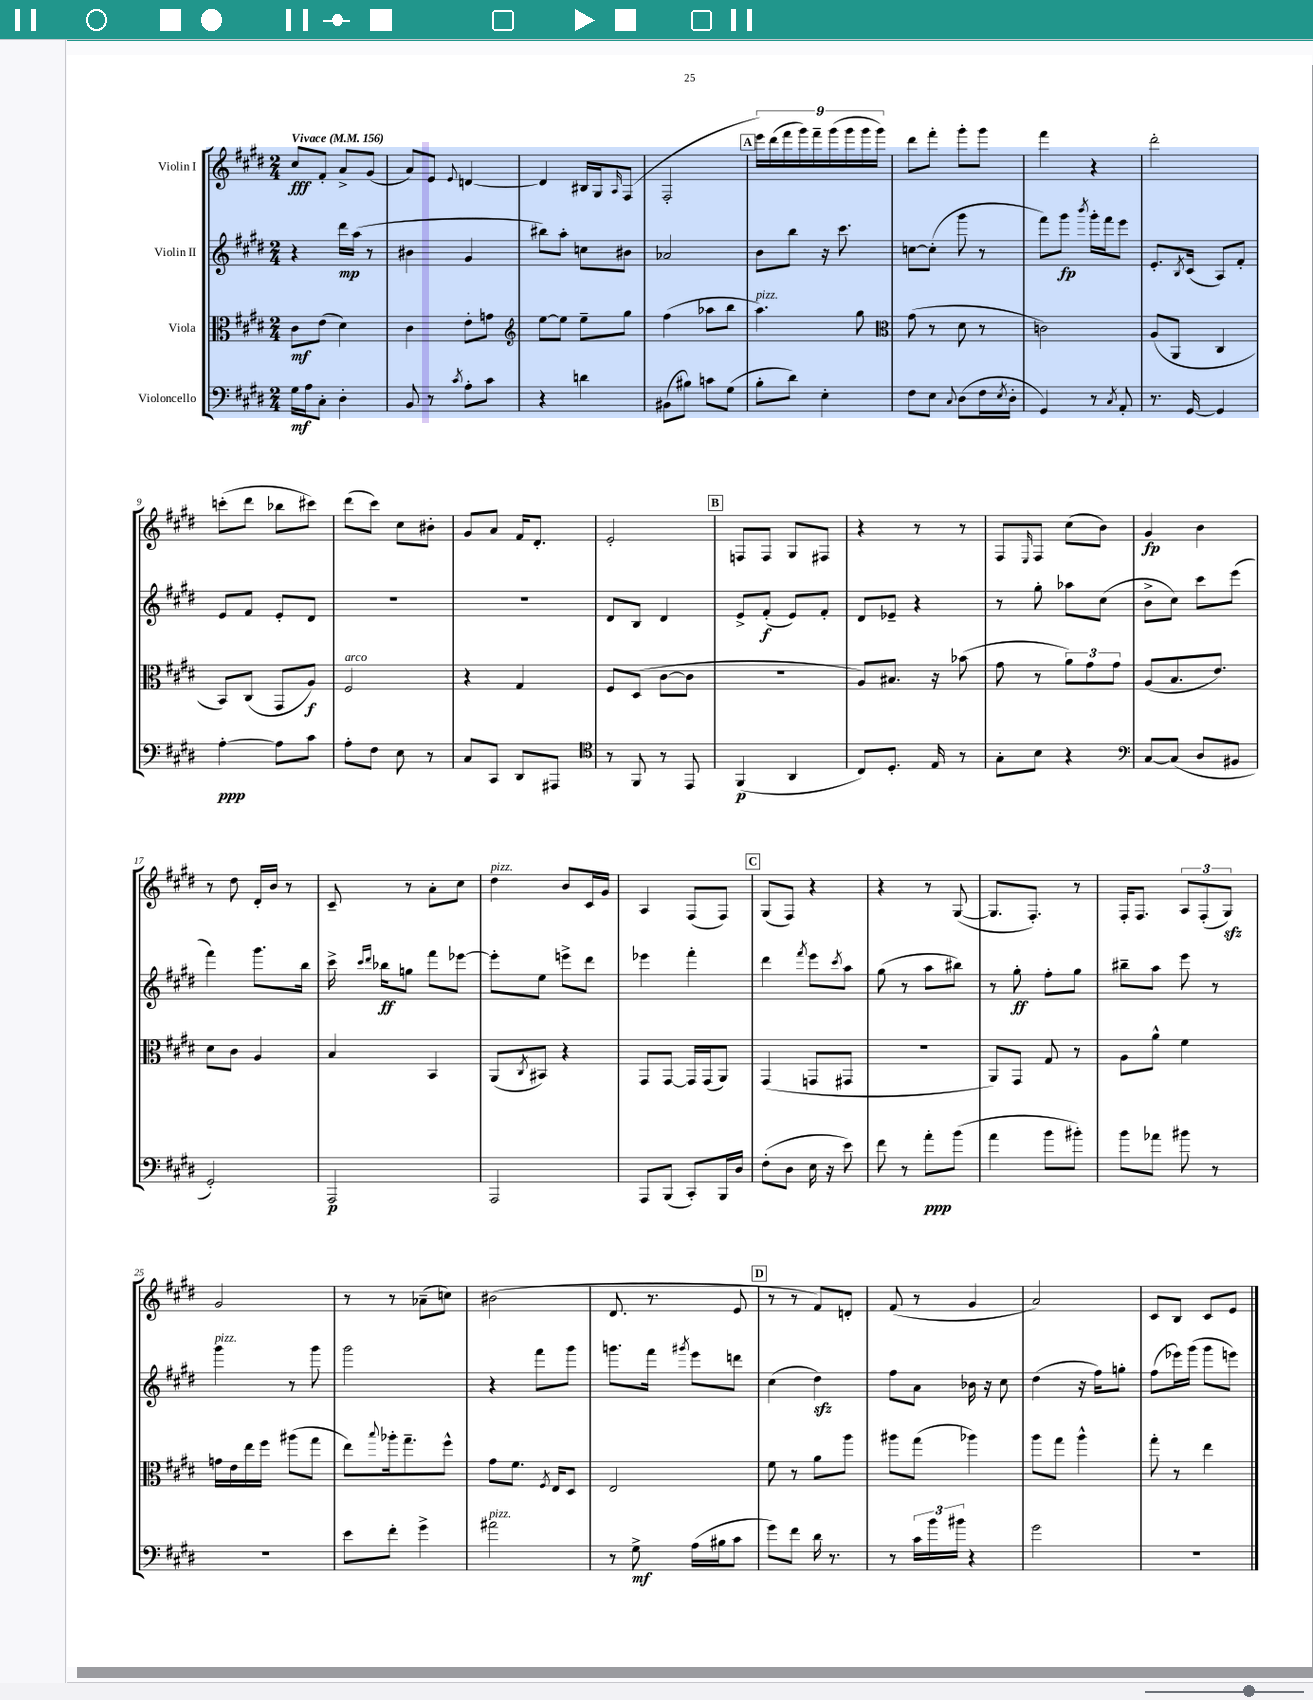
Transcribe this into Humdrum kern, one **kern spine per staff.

**kern	**kern	**kern	**kern
*staff4	*staff3	*staff2	*staff1
*clefF4	*clefC3	*clefG2	*clefG2
*k[f#c#g#d#]	*k[f#c#g#d#]	*k[f#c#g#d#]	*k[f#c#g#d#]
*M2/4	*M2/4	*M2/4	*M2/4
*MM156	*MM156	*MM156	*MM156
16G#	8c#	4r	8cc#
16A	.	.	.
8C#'	(8e	.	8f#'
4D#'	4d#)	16ddd#	8a^
.	.	(16aa	.
.	.	8r	(8g#
=	=	=	=
8BB	4c#	4b#	8a)
8r	.	.	8e
8qc#	.	.	8qqe
8A'	8e'	4g#	[4d
8c#	8g	.	.
=	=	=	=
*	*clefG2	*	*
4r	[8ee	8bb#)	4d]
.	8ee]	8aa'	.
4d	8ee~	8cc	16B#
.	.	.	16G#
.	.	.	16qqA
.	8gg#	8b#	(8F#
=	=	=	=
(8BB#	(4ff#	2a-	2F#'
8B#)	.	.	.
8c	8aa-	.	.
(8G#	8bb	.	.
=	=	=	=
8B'	4.aa)	8b	18eee)
.	.	.	(18ddd#
.	.	.	18fff#
8d#)	.	8bb	.
.	.	.	18ggg#)
.	.	.	18fff#~
4E'	.	16r	.
.	.	.	(18ggg#
.	.	8.ccc#	.
.	.	.	18ggg#
.	8gg#	.	.
.	.	.	18ggg#
.	.	.	18ggg#)
=	=	=	=
*	*clefC3	*	*
8F#	(8g#	[8cc	8ddd#
8E	8r	(8cc']	8fff#'
8qqC#	.	.	.
(8D#	8d#	8ggg#	8ggg#'
16F#	8r	8r	8ggg#
8qE	.	.	.
16D#'	.	.	.
=	=	=	=
4GG#)	2c)	8fff#)	4fff#
.	.	8ggg#	.
.	.	8qbbb	.
8r	.	16ggg#'	4r
.	.	16fff#	.
8qC#	.	.	.
8AA'	.	8eee	.
=	=	=	=
8.r	(8A	8.e'	2ddd#'
.	8AA	.	.
.	.	8qB	.
[16GG#	.	(16c#	.
4GG#]	4C#	8A)	.
.	.	8f#'	.
=	=	=	=
[4A'	8BB)	8e	(8ccc'
.	(8C#	8f#	8ddd#
8A]	8GG#	8e'	8bb-
8c#	8A)	8d#	8ccc#)
=	=	=	=
8A'	2F#	2r	(8ddd#
8F#	.	.	8ccc#)
8E	.	.	8cc#
8r	.	.	8b#'
=	=	=	=
8C#	4r	2r	8g#
8CC#	.	.	8a
8DD#	4G#	.	16f#
.	.	.	8.d#'
8AAA#	.	.	.
=	=	=	=
*clefC4	*	*	*
8r	8F#	8d#	2e'
8FF#	(8D#	8B	.
8r	[8c#	4d#	.
8EE	8c#]	.	.
=	=	=	=
(4FF#	2r	8e^	8F
.	.	(8f#'	8F
4AA	.	8e)	8G#
.	.	8f#'	8F#
=	=	=	=
8C#)	8A)	8d#	4r
8.D#'	8.B#	8e-~	.
.	.	4r	8r
16E	16r	.	.
8r	(8b-	.	8r
=	=	=	=
8G#'	8g#	8r	8F#
.	.	.	16qqE
8B	8r	8gg#'	8F#
4r	12a)	8aa-	(8cc#
.	12g#	.	.
.	.	(8cc#	8b)
.	12g#	.	.
=	=	=	=
*clefF4	*	*	*
[8C#	(8A	8b^	4g#
(8C#]	8.B	8cc#)	.
8D#	.	8ccc#	4b
.	8.e)	.	.
8BB#	.	(8eee	.
=	=	=	=
2GG#')	8d#	4fff#)	8r
.	8c#	.	8dd#
.	4A	8.ggg#	16d#'
.	.	.	16b
.	.	.	8r
.	.	16bb	.
=	=	=	=
2AAA	4B	16ccc#^	8c#~
.	.	16qqccc#	.
.	.	16qqddd#	.
.	.	16bb-	.
.	.	8gg	8r
.	4BB	8fff#	8a'
.	.	[8eee-	8cc#
=	=	=	=
2AAA	(8AA	8eee-']	4dd#
.	8qC#	.	.
.	8BB#)	8ee	.
.	4r	8eee^	8b
.	.	8ddd#	16c#
.	.	.	16g#
=	=	=	=
8AAA	8GG#	4eee-	4A
(8BBB	[8GG#	.	.
8CC#')	16GG#]	4fff#'	(8F#
.	(16GG#	.	.
16BBB	8AA)	.	8F#)
16D#	.	.	.
=	=	=	=
(8F#'	(4GG#	4ddd#	(8G#
8D#	.	.	8F#)
.	.	8qfff#	.
16E	8GG	8eee	4r
16r	.	.	.
.	.	8qccc#	.
8e)	8GG#	8aa	.
=	=	=	=
8f#	2r	(8gg#	4r
8r	.	8r	.
8a'	.	8aa	8r
(8b	.	8bb#)	([8G#
=	=	=	=
4a	8AA)	8r	8.G#]
.	8GG#	8gg#'	.
.	.	.	8.F#')
8b	8G#	8ff#'	.
8b#')	8r	8gg#	8r
=	=	=	=
8b	8A	8bb#~	16F#'
.	.	.	8.F#
8a-	8a^^	8aa	.
8b#	4f#	8eee	12A
.	.	.	(12F#'
8r	.	8r	.
.	.	.	12G#)
=	=	=	=
2r	16g	4ggg#	2g#
.	16e	.	.
.	16ee	.	.
.	16ff#	.	.
.	(8aa#	8r	.
.	8gg#	8ggg#	.
=	=	=	=
8e	8ee)	2ggg#	8r
.	8qqbb	.	.
8f#'	16aa-'	.	8r
.	8.gg#~	.	.
4g#^	.	.	(8a-~
.	8ff#^^	.	8cc)
=	=	=	=
2a#	8g#	4r	(2b#
.	8.f#	.	.
.	.	8fff#	.
.	8qF#	.	.
.	16E	.	.
.	8D#	8ggg#	.
=	=	=	=
8r	2E	8.ggg	8.d#
8G#^	.	.	.
.	.	16fff#	8.r
.	.	8qggg#	.
(16A	.	8eee	.
16B#	.	.	.
8c#	.	8ddd	8e
=	=	=	=
8g#)	8f#	(4cc#	8r
8f#	8r	.	8r
16d#	8a	4dd#)	8f#)
8.r	.	.	.
.	8aa	.	8d'
=	=	=	=
8r	8aa#	8ff#	(8f#
24c#	(8gg#	8a	8r
24b	.	.	.
24b#	.	.	.
4r	4aa-)	16b-	4g#
.	.	16r	.
.	.	8cc#	.
=	=	=	=
2g#	8aa	(4dd#	2a)
.	8gg#	.	.
.	4aa^^	16r	.
.	.	16ff#)	.
.	.	8gg'	.
=	=	=	=
2r	8gg#'	(8ff#	8c#
.	8r	16eee-)	8B
.	.	(16ggg#	.
.	4ee	8ggg#	8c#
.	.	8eee)	8e
==	==	==	==
*-	*-	*-	*-
